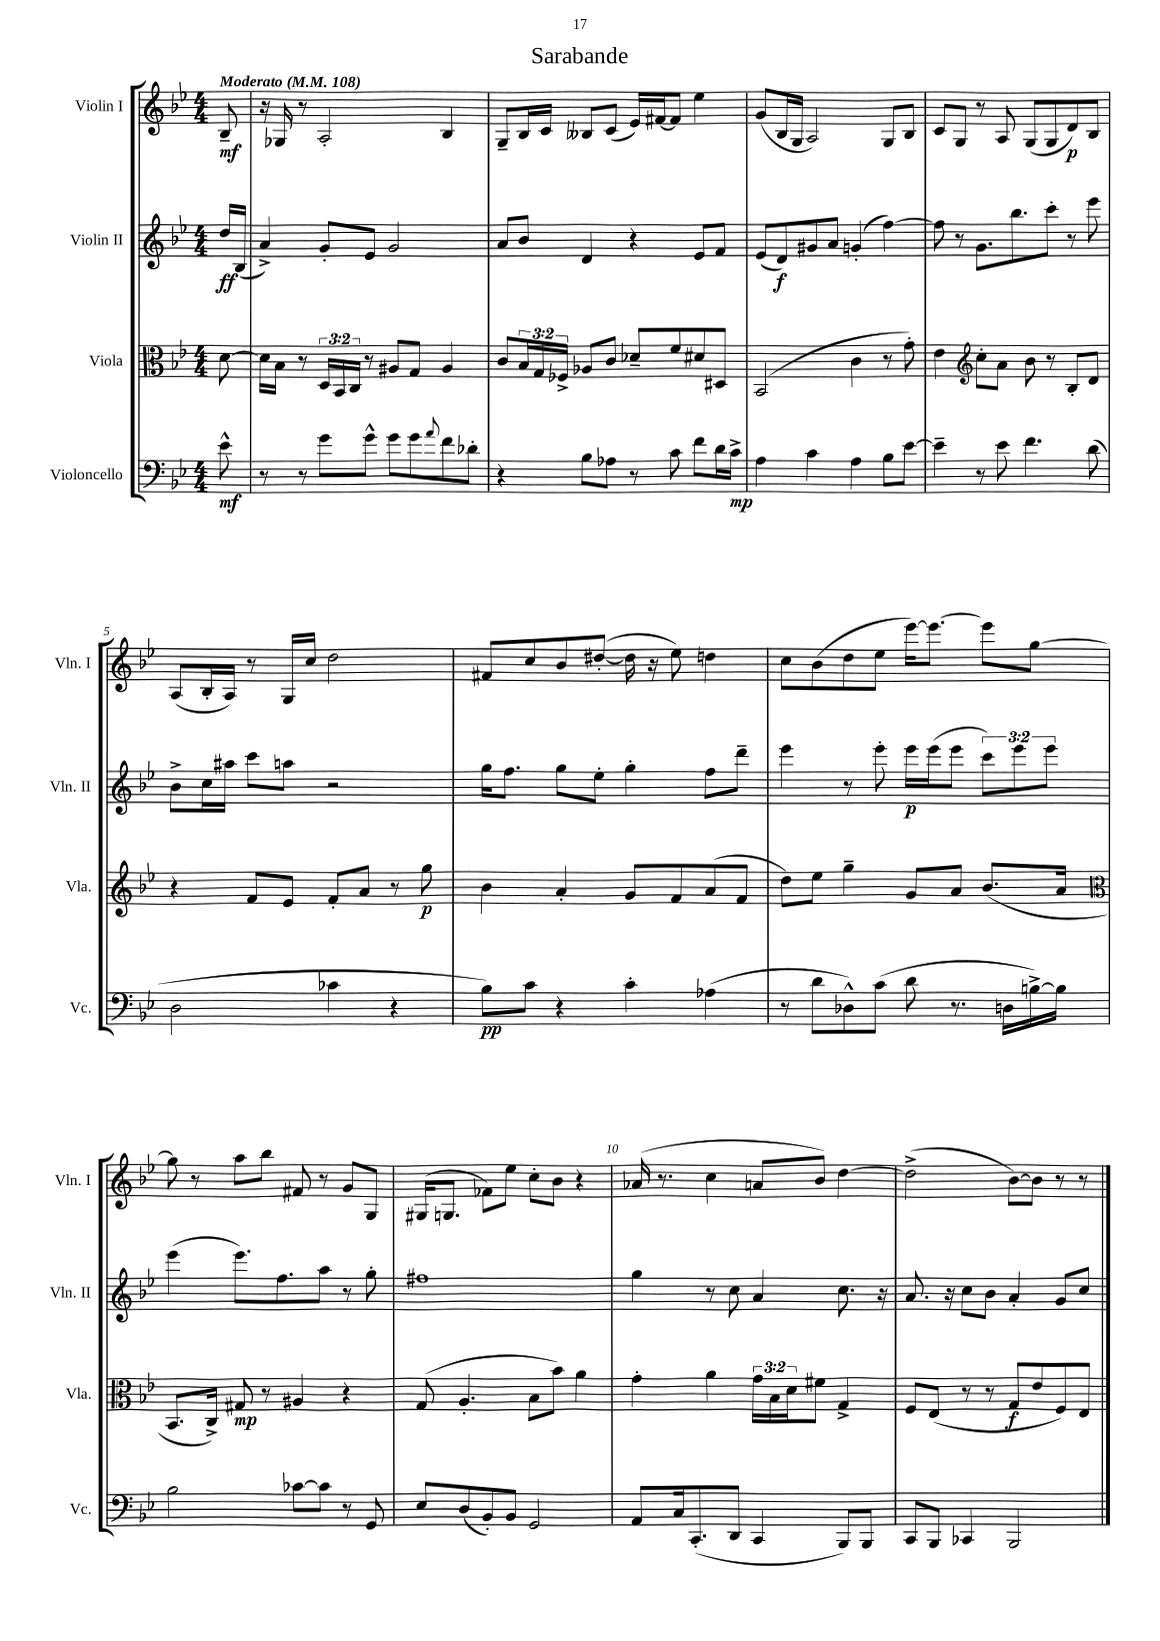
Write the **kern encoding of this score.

**kern	**kern	**kern	**kern
*staff4	*staff3	*staff2	*staff1
*clefF4	*clefC3	*clefG2	*clefG2
*k[b-e-]	*k[b-e-]	*k[b-e-]	*k[b-e-]
*M4/4	*M4/4	*M4/4	*M4/4
*MM108	*MM108	*MM108	*MM108
8e-^^\	[8d\	16dd/LL	8B-~/
.	.	(16B-/JJ	.
=	=	=	=
8r	16d\]LL	4a^/)	16r
.	16B-\JJ	.	16G-/
8r	8r	.	8r
8g\L	24D/LL	8g'/L	2A'/
.	24BB-/	.	.
.	24C/JJ	.	.
8g^^\J	8r	8e-/J	.
8g\L	8A#/L	2g/	.
8g\	8G/J	.	.
8qqa/	.	.	.
8f\	4A#/	.	4B-/
8d-'\J	.	.	.
=	=	=	=
4r	8c/L	8a/L	8G~/L
.	24B-/L	8b-/J	16B-/L
.	24G/	.	.
.	.	.	16c/JJ
.	24F-^/JJ	.	.
8B-\L	8A-/L	4d/	8B--/L
8A-\J	8c/J	.	(8c/J
8r	8d-~/L	4r	16e-/LL)
.	.	.	[16f#/J
8c\	8f/	.	8f#/]J
8f\L	8d#/	8e-/L	4ee-\
16d\L	8D#/J	8f/J	.
16c^\JJ	.	.	.
=	=	=	=
4A\	(2BB-/	(8e-/L	(8g/L
.	.	8d/)	16B-/L
.	.	.	16G/JJ
4c\	.	8g#/	2A/)
.	.	8a/J	.
4A\	4c\	(4g'/	.
8B-\L	8r	[4ff\)	8G/L
[8e-\J	8g'\)	.	8B-/J
=	=	=	=
4e-~\]	4e-\	8ff\]	8c/L
.	.	8r	8G/J
*	*clefG2	*	*
8r	8cc'\L	8.g\L	8r
8e-\	8a\J	.	8A/
.	.	8.bb-\	.
4.f\	8b-\	.	(8G/L
.	8r	8ccc'\J	8G/
.	8B-'/L	8r	8d/)
(8d\	8d/J	8eee-\	8B-/J
=	=	=	=
2D\	4r	8b-^\L	(8A/L
.	.	16cc\L	16B-'/L
.	.	16aa#\JJ	16A/JJ)
.	8f/L	8ccc\L	8r
.	8e-/J	8aa\J	16G/LL
.	.	.	16cc/JJ
4c-\	8f'/L	2r	2dd\
.	8a/J	.	.
4r	8r	.	.
.	8gg\	.	.
=	=	=	=
8B-\L)	4b-\	16gg\LK	8f#/L
.	.	8.ff\J	.
8c\J	.	.	8cc/
4r	4a'/	8gg\L	8b-/
.	.	8ee-'\J	([8dd#'/J
4c'\	8g/L	4gg'\	16dd#\]
.	.	.	16r
.	8f/	.	8ee-\)
(4A-\	(8a/	8ff\L	4dd\
.	8f/J	8ddd~\J	.
=	=	=	=
8r	8dd\L)	4eee-\	8cc\L
8d\L	8ee-\J	.	(8b-\
8D-^^\)	4gg~\	8r	8dd\
(8c\J	.	8eee-'\	8ee-\J
8d\	8g/L	16eee-\LL	[16eee-\LK)
.	.	(16eee-\J	8.eee-\_J
8.r	8a/J	8eee-\J	.
.	(8.b-/L	12ccc\L)	8eee-\]L
16D\LL	.	.	.
.	.	12eee-\	.
[16B^\)	.	.	[8gg\J
.	.	12eee-\J	.
16B\]JJ	16a/Jk	.	.
=	=	=	=
*	*clefC3	*	*
2B-\	8.BB-/L	(4eee-\	8gg\]
.	.	.	8r
.	16C^/Jk)	.	.
.	8G#/	8.eee-\L)	8aa\L
.	8r	.	8bb-\J
.	.	8.ff\	.
[8c-\L	4A#/	.	8f#/
8c-\]J	.	8aa\J	8r
8r	4r	8r	8g/L
8GG/	.	8gg'\	8G/J
=	=	=	=
8E-/L	(8G/	1ff#	(16G#/LK
.	.	.	8.G/J
(8D/	4.A'/	.	.
8BB-'/)	.	.	8f-\L)
8BB-/J	.	.	8ee-\J
2GG/	8B-\L	.	8cc'\L
.	8b-\J)	.	8b-\J
.	4a\	.	4r
=	=	=	=
8AA/L	4g'\	4gg\	(16a-/
.	.	.	8.r
16C/k	.	.	.
(8.CC'/	.	.	.
.	4a\	8r	4cc\
8DD/J	.	8cc\	.
4CC/	24g\LL	4a/	8a/L
.	24B-\	.	.
.	24d\J	.	.
.	8f#\J	.	8b-/J)
8BBB-/L)	4G^/	8.cc\	[4dd\
8BBB-/J	.	.	.
.	.	16r	.
=	=	=	=
8CC/L	8F/L	8.a/	(2dd^\]
8BBB-/J	(8E-/J	.	.
.	.	16r	.
4CC-/	8r	8cc\L	.
.	8r	8b-\J	.
2BBB-/	8G/L	4a'/	[8b-\L)
.	8e-/	.	8b-\]J
.	8F/)	8g/L	8r
.	8E-/J	8cc/J	8r
==	==	==	==
*-	*-	*-	*-
